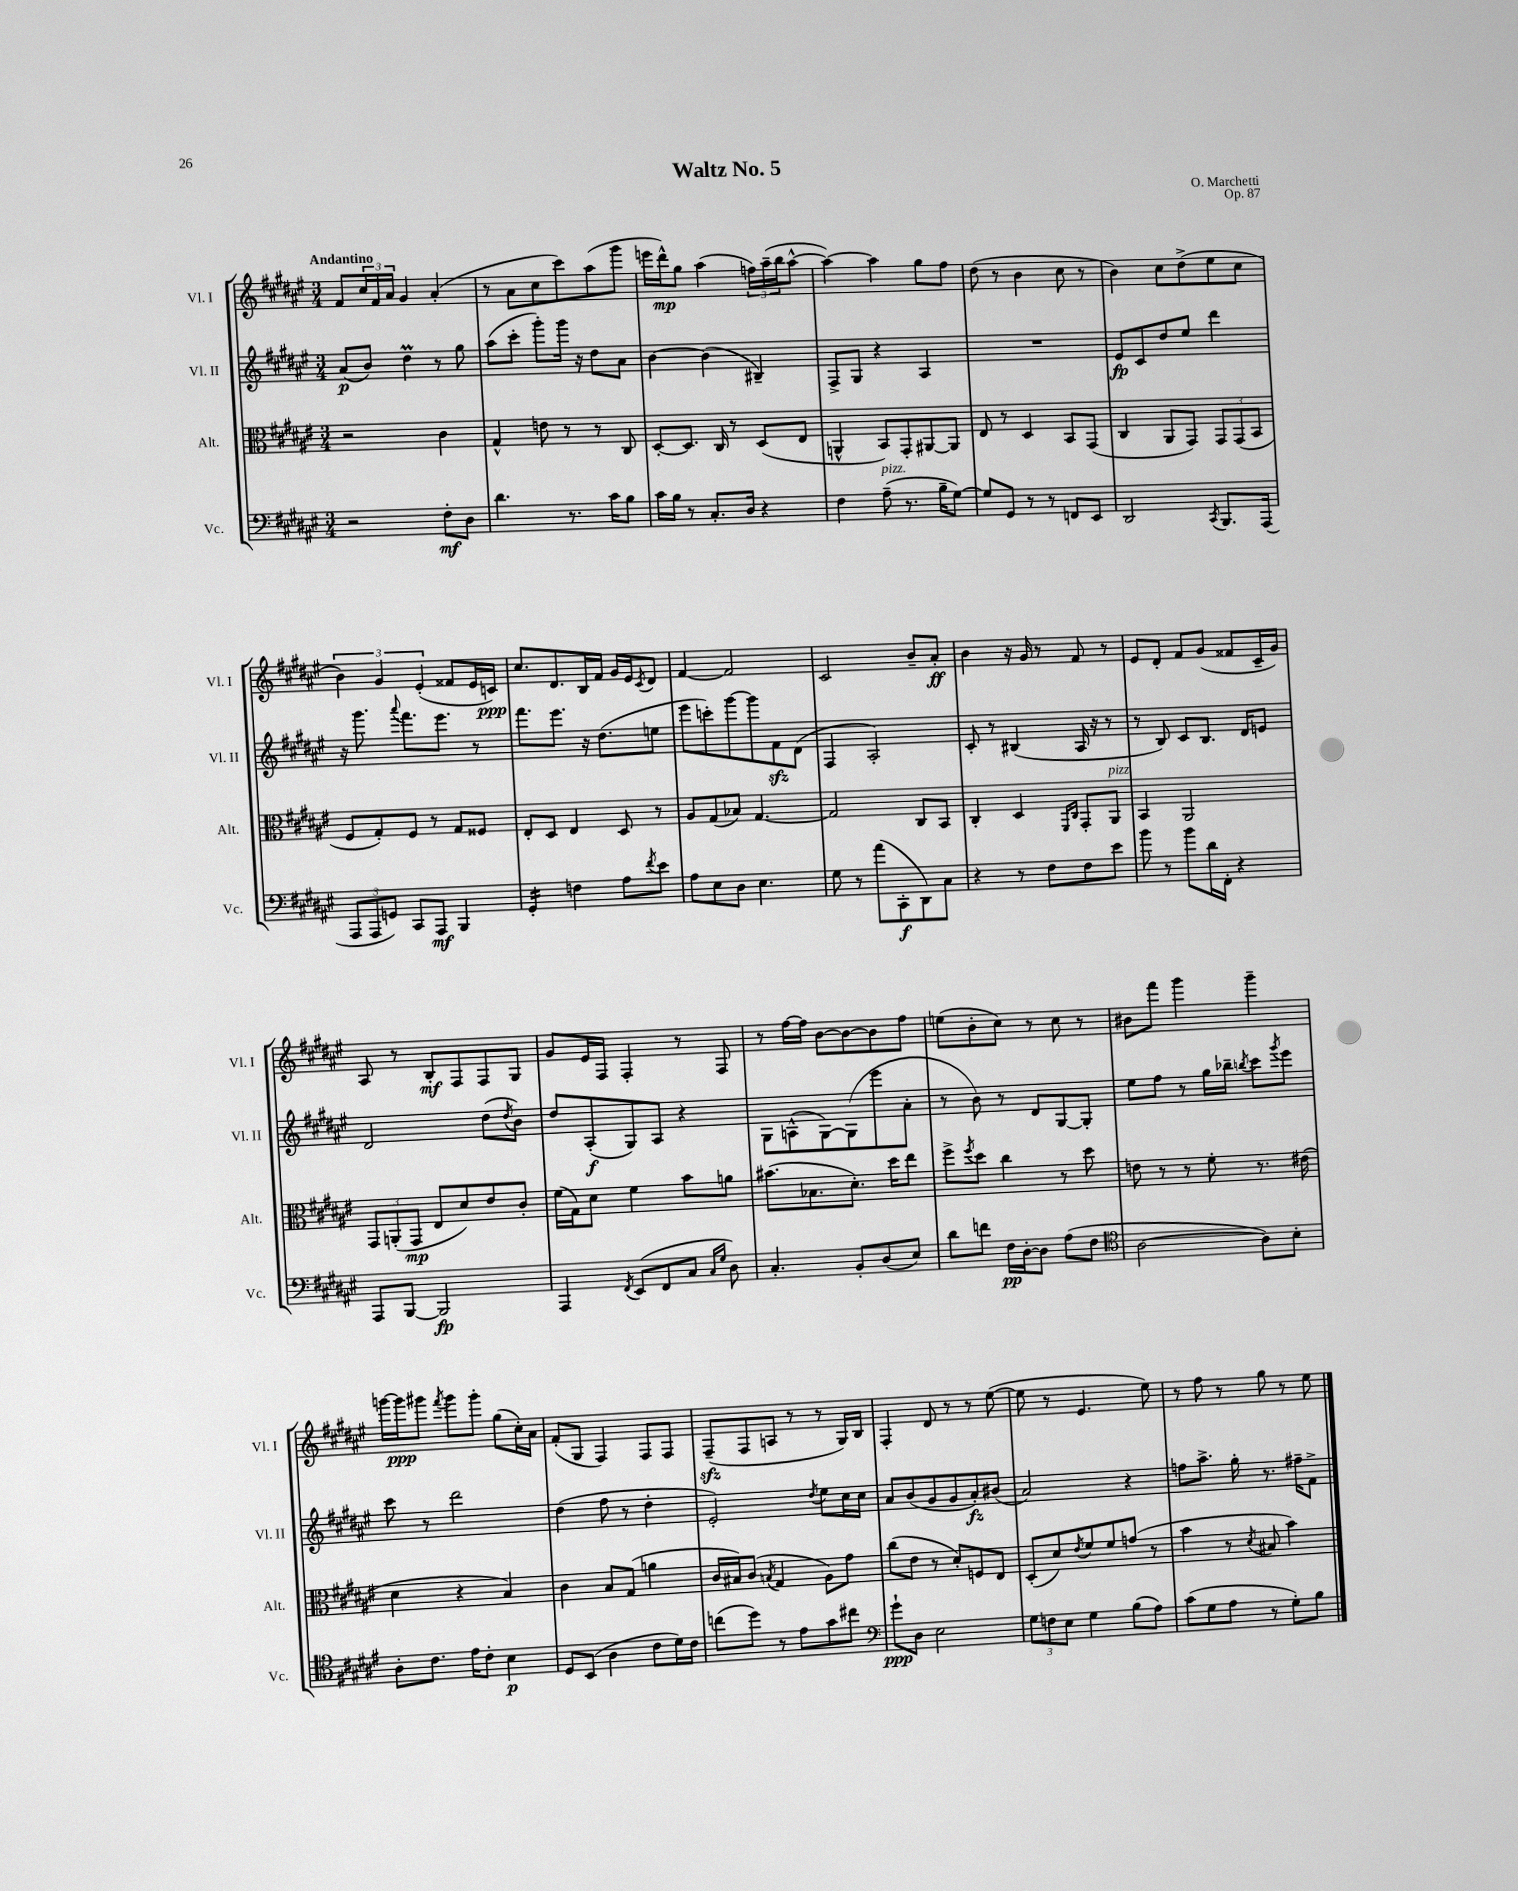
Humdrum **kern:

**kern	**kern	**kern	**kern
*staff4	*staff3	*staff2	*staff1
*clefF4	*clefC3	*clefG2	*clefG2
*k[f#c#g#d#a#e#]	*k[f#c#g#d#a#e#]	*k[f#c#g#d#a#e#]	*k[f#c#g#d#a#e#]
*M3/4	*M3/4	*M3/4	*M3/4
2r	2r	(8a#	8f#
.	.	8b)	24cc#
.	.	.	24f#
.	.	.	24a#
.	.	4dd#	4g#
8F#'	4c#	8r	(4a#'
8D#	.	8gg#	.
=	=	=	=
4.d#	4G#^^	(8aa#	8r
.	.	8ccc#'	8a#
.	8e	8ggg#')	8cc#
8.r	8r	16ggg#	8ccc#)
.	.	16r	.
.	8r	8dd#	(8aa#
16c#	.	.	.
8B	8C#	8a#	8ggg#
=	=	=	=
16c#	[8D#'	[4b	16eee
16B	.	.	16ddd#^^)
8r	8.D#]	.	8gg#
8.C#'	.	(4b]	(4aa#
.	16C#	.	.
.	8r	.	.
16D#	.	.	.
4r	(8D#	4B#~)	24ff)
.	.	.	(24aa#~
.	.	.	24bb
.	8E#	.	[8aa#^^
=	=	=	=
4F#	4AA^^	8F#^	4aa#_)
.	.	8G#	.
(8A#~	8BB)	4r	4aa#]
8.r	8GG#'	.	.
.	[8AA#	4A#	8gg#
16B~	.	.	.
[8G#)	8AA#]	.	8ff#
=	=	=	=
8G#]	8E#	2.r	(8dd#
8GG#	8r	.	8r
8r	4D#	.	4b
8r	.	.	.
8FF	8BB	.	8cc#
8EE#	(8GG#	.	8r
=	=	=	=
2DD#	4C#	8e#	4b)
.	.	8c#	.
.	8AA#	8dd#	8cc#
.	8GG#)	8ee#	(8dd#^
8qCC#	.	.	.
8.BBB	12GG#	4ddd#	8ee#
.	(12GG#	.	.
.	.	.	8cc#
.	12BB	.	.
(16AAA#	.	.	.
=	=	=	=
12AAA#	8F#	16r	6b)
.	.	8.ggg#	.
12AAA#	.	.	.
.	8G#')	.	.
12GG)	.	.	6g#
.	.	8qqaaa#	.
8CC#	8F#	8.fff#	.
.	.	.	(6e#'
8AAA#	8r	.	.
.	.	8.eee#	.
4BBB	8G#	.	8f##
.	8F##	8r	16e#
.	.	.	16c)
=	=	=	=
4GG#'	8E#'	8.fff#	8.cc#
.	8D#	.	.
.	.	8.eee#	8.d#
4F	4E#	.	.
.	.	16r	16B
.	.	(8.dd#	16f#
8A#	8D#	.	16g#
.	.	.	16e#
8qf#	.	.	8qc#
8e#	8r	8ee	8d#
=	=	=	=
8A#	8A#	8eee#	[4f#
8E#	(8G#	8ccc')	.
8D#	8B-)	[8ggg#	2f#]
4.E#	[4.G#	8ggg#]	.
.	.	8f#	.
.	.	(8d#	.
=	=	=	=
8G#	2G#]	4F#	2c#
8r	.	.	.
(8a#	.	2A#')	.
8CC#'	.	.	.
8DD#)	8C#	.	8b~
8C#	8BB	.	8a#'
=	=	=	=
4r	4C#'	8c#'	4b
.	.	8r	.
8r	4D#	(4B#	16r
.	.	.	16g#
8F#	.	.	8r
.	16qqFF#	.	.
.	16qqC#	.	.
8F#	8GG#'	16A#	8f#
.	.	16r	.
8e#	8AA#	8r	8r
=	=	=	=
8b	4BB	8r	8e#
8r	.	8B)	8d#'
8b	2AA#	8c#	8f#
16d#	.	8.B	(8g#
16FF#'	.	.	.
4r	.	.	8f##
.	.	16d#	.
.	.	8e	16c#~
.	.	.	16g#)
=	=	=	=
8AAA#	12GG#	2d#	8A#
.	(12AA'	.	.
[8BBB	.	.	8r
.	12GG#	.	.
2BBB]	8E#	.	8B'
.	8d#)	.	8F#
.	8e#	(8dd#	8F#
.	.	8qdd#	.
.	8c#'	8b)	8G#
=	=	=	=
4AAA#	(16f#	8dd#	8g#
.	16G#)	.	.
.	8d#	(8A#'	16e#
.	.	.	16F#
8qFF#	.	.	.
(8EE#	4f#	8G#)	4F#'
8FF#	.	8A#	.
8C#	8b	4r	8r
16qqC#	.	.	.
16qqG#	.	.	.
8D#)	8a	.	8F#
=	=	=	=
4.C#'	(8.b#	8G#	8r
.	.	(8A^^	[16ff#
.	8.B-	.	16ff#]
.	.	[8G#)	[8b
8BB'	8.d#')	(8G#]	8b_
(8D#	.	8eee#	8b]
.	16dd#	.	.
8E#)	8ee#	8a#'	8ff#
=	=	=	=
8d#	8ff#^	8r	(8ee
.	8qff#	.	.
8f	8dd#	8b)	8b'
16F#	4cc#	8r	8cc#)
[16D#'	.	.	.
8D#]	.	8d#	8r
(8A#	8r	[8G#	8cc#
8F#	8dd#	8G#']	8r
=	=	=	=
*clefC4	*	*	*
[2A#	8e	8ee#	8b#
.	8r	8ff#	8fff#
.	8r	8r	4ggg#
.	8f#'	16gg#	.
.	.	16bb-~	.
.	.	8qbb	.
8A#])	8.r	8ccc#	4ggg#~
.	.	8qggg#	.
8B'	.	8eee#	.
.	(16e#	.	.
=	=	=	=
8A#'	4d#	8ccc#	[16ggg
.	.	.	16ggg]
8.c#	.	8r	8ggg#
.	.	.	8qfff#
.	4r	2ddd#	8ggg#
16e#	.	.	.
8c#'	.	.	8ggg#'
4B	4B)	.	(8gg#
.	.	.	16cc#')
.	.	.	16a#
=	=	=	=
8D#	4c#	(4dd#	(8f#'
(8BB	.	.	8G#
4A#	8B	8ff#	4F#)
.	(8G#	8r	.
8c#	4a	4dd#'	8F#
16d#)	.	.	8F#
16c#	.	.	.
=	=	=	=
(8cc	16c#	2e#')	(8F#~
.	16B#)	.	.
8dd#)	(8c#	.	8F#
.	8qB	.	.
8r	4G#	.	8A
8e#	.	.	8r
.	.	8qdd#	.
8g#	8A#)	8ee#	8r
8cc#	8g#	16cc#	16G#)
.	.	16cc#	16B
=	=	=	=
*clefF4	*	*	*
8g#`	(8cc#	8a#	4F#'
8D#	8e#	(8b	.
2E#	8r	8g#	8d#
.	8d#')	8g#	8r
.	8F	8a#')	8r
.	8E#	(8b#	([8ee#
=	=	=	=
12G#	(8D#'	2a#)	8ee#]
12F	.	.	.
.	8d#)	.	8r
12E#	.	.	.
.	8qe#	.	.
4G#	8f#	.	4.e#
.	8f#	.	.
(8B	(8g	4r	.
8A#)	8r	.	8ee#)
=	=	=	=
(8c#	4b	8ff	8r
8G#	.	8.aa#^	8ff#
8A#	8r	.	8r
.	.	16gg#'	.
.	8qd#	.	.
8r	8B#	8.r	8gg#
8G#')	4b)	.	8r
.	.	16ff#~	.
8B	.	8f#^	8ee#
==	==	==	==
*-	*-	*-	*-
